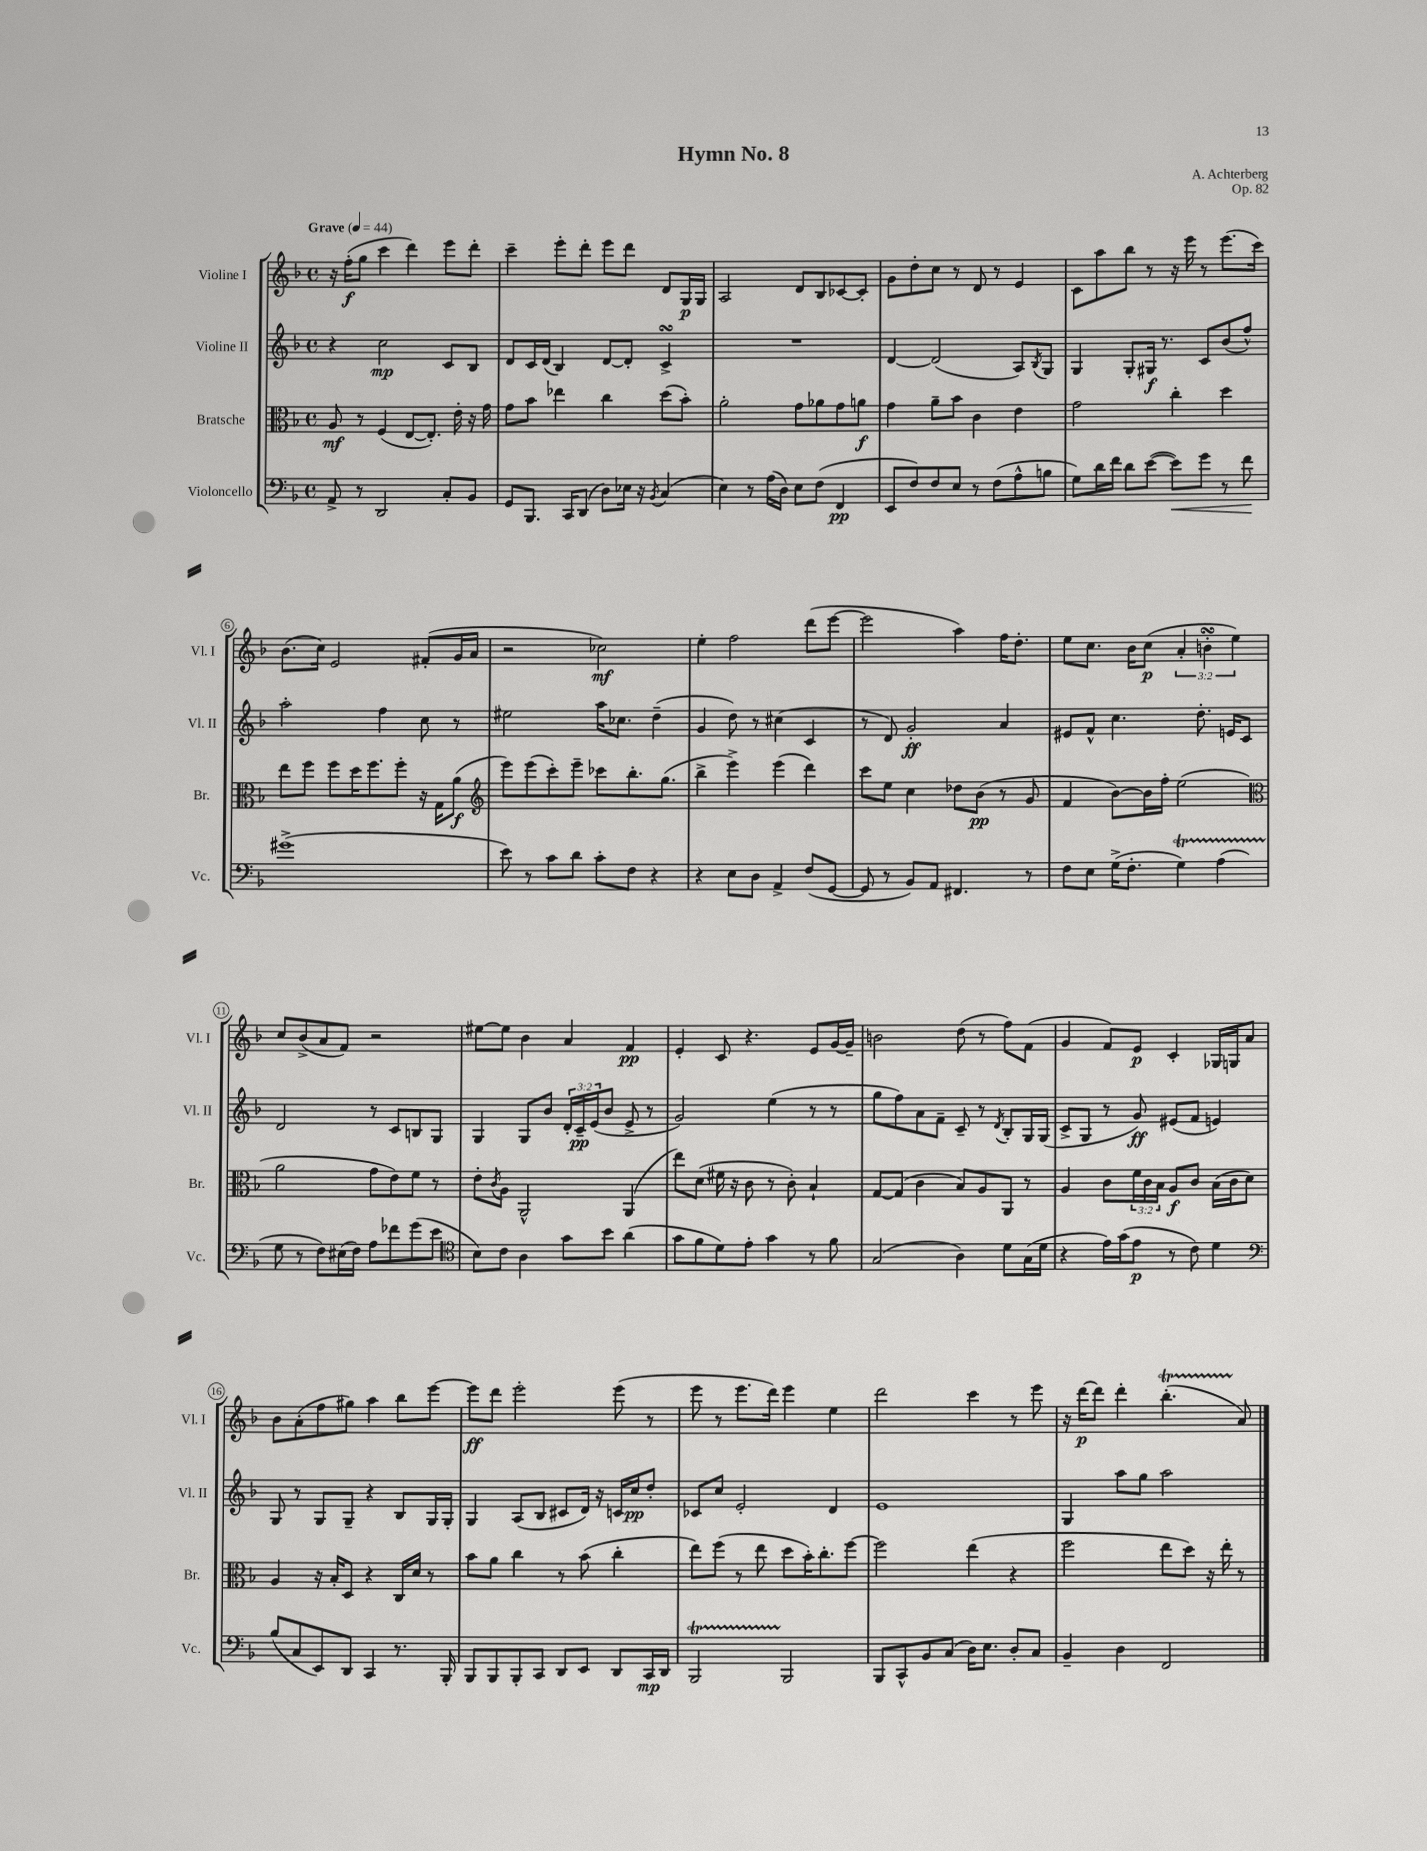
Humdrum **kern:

**kern	**kern	**kern	**kern
*staff4	*staff3	*staff2	*staff1
*clefF4	*clefC3	*clefG2	*clefG2
*k[b-]	*k[b-]	*k[b-]	*k[b-]
*M4/4	*M4/4	*M4/4	*M4/4
*met(c)	*met(c)	*met(c)	*met(c)
*MM44	*MM44	*MM44	*MM44
8AA^/	8A/	4r	16r
.	.	.	(16ff'\LK
8r	8r	.	8gg\J
2DD/	(4F/	2cc\	4ccc\
.	[8E/L	.	4ddd\)
.	8.E'/]J)	.	.
8C'/L	.	8c/L	8eee\L
.	16e'\	.	.
8BB-/J	16r	8B-/J	8ddd'\J
.	16g\	.	.
=	=	=	=
8GG/L	8g\L	8d/L	4ccc~\
8.BBB-/J	8b-\J	16c/L	.
.	.	(16d/JJ	.
.	4ee-\	4B-/)	8eee'\L
16CC/LK	.	.	.
(8DD/J	.	.	8ddd'\J
8D\L)	4cc\	[8d/L	8eee\L
16E-\Jk	.	8d'/]J	8ddd\J
16r	.	.	.
8qBB-/	.	.	.
(4C/	(8dd\L	4c^/	8d/L
.	8b-'\J)	.	16G/L
.	.	.	16G/JJ
=	=	=	=
4E\)	2a'\	1r	2A/
8r	.	.	.
(16A\LL	.	.	.
16D\JJ)	.	.	.
8E\L	8g\L	.	8d/L
(8F\J	8a-\	.	8B-/
4FF/	8g\	.	[8c-/
.	8a\J	.	8c-'/]J
=	=	=	=
8EE/L	4g\	[4d/	8g\L
8F/)	.	.	8dd'\
8F/	8a~\L	(2d/]	8cc\J
8E/J	8b-\J	.	8r
8r	4c\	.	8d/
(8F\L	.	.	8r
8A^^\	4e\	8A/L)	4e/
.	.	8qB-/	.
8B\J	.	8G/J	.
=	=	=	=
8G\L)	2g\	4G/	8c\L
16d\L	.	.	8aa\
16f\JJ	.	.	.
8d\L	.	8G'/L	8bb-\J
([8e\J	.	16G#/Jk	8r
.	.	8.r	.
8e\]L)	4cc'\	.	16r
.	.	.	16eee\
8g\J	.	8c/L	8r
8r	4dd\	(8b-/	(8.eee\L
8f\	.	8ff^^/J)	.
.	.	.	16ccc\Jk)
=	=	=	=
(1g#^	8ee\L	2aa'\	(8.b-\L
.	8ff\J	.	.
.	.	.	16cc\Jk)
.	8ff\L	.	2e/
.	16dd\K	.	.
.	8.ff\	.	.
.	.	4ff\	.
.	8ff'\J	.	.
.	16r	8cc\	(8f#'/L
.	16G\LK	.	.
.	(8a\J	8r	16g/L
.	.	.	16a/JJ
=	=	=	=
*	*clefG2	*	*
8e\)	8eee\L)	2ee#\	2r
8r	(8eee\	.	.
8c\L	8ccc'\)	.	.
8d\J	8eee~\J	.	.
8c'\L	8ccc-\L	16aa\LK	2cc-\)
.	.	8.cc-\J	.
8F\J	8.bb-'\	.	.
4r	.	(4dd~\	.
.	(8.gg\J	.	.
=	=	=	=
4r	4bb-^\	4g/	4ee'\
8E\L	4eee^\)	8dd\)	2ff\
8D\J	.	8r	.
4AA^/	(4eee\	(4cc#\	.
(8F/L	4ddd\)	4c/	(8ddd\L
[8GG/J	.	.	[8eee\J
=	=	=	=
8GG/]	8ccc\L	8r	2eee\]
8r	8ee\J	8d/)	.
8BB-/L)	4cc\	2g'/	.
8AA/J	.	.	.
4.FF#/	8dd-\L	.	4aa\)
.	(8b-\J	.	.
.	8r	4a/	16ff\LK
.	.	.	8.dd'\J
8r	8g/	.	.
=	=	=	=
8F\L	4f/	8e#/L	8ee\L
8E\J	.	8f^^/J	8.cc\J
(16G^\LK	[8b-\L)	4.cc\	.
8.F'\J	.	.	16b-\LK
.	16b-\]L	.	(8cc\J
.	16ff'\JJ	.	.
4G\)	(2ee\	.	6a'/
.	.	8.dd'\	.
.	.	.	6b'\
(4A\	.	.	.
.	.	16e/LK	.
.	.	.	6ee\)
.	.	8c/J	.
=	=	=	=
*	*clefC3	*	*
8G\	2a\	2d/	8cc/L
8r	.	.	(8b-^/
8F\L)	.	.	8a/
(16E#\L	.	.	8f/J)
16F\JJ)	.	.	.
8A\L	8g\L	8r	2r
8f-\	8e\)	8c/L	.
(8g\	8f\J	8B/	.
8e\J	8r	8G/J	.
=	=	=	=
*clefC4	*	*	*
8B-\L)	8e'\L	4G/	[8ee#\L
.	8qc/	.	.
8c\J	8A\J	.	8ee#\]J
4A\	2AA^^/	8G/L	4b-\
.	.	8b-/J	.
8g\L	.	24d'/LL	4a/
.	.	24c~/	.
.	.	(24e/J	.
8b-\J	.	8b-/J	.
(4a\	(4AA/	8e^/	4f/
.	.	8r	.
=	=	=	=
8g\L	8ee\L)	2g/)	4e'/
8f\	(8d\J	.	.
8d\)	16f#\	.	8c/
.	16r	.	.
8e'\J	8c\	.	4.r
4g\	8r	(4ee\	.
.	8c'\)	.	.
8r	4B-`/	8r	8e/L
8f\	.	8r	[16g/L
.	.	.	16g~/]JJ
=	=	=	=
(2G/	[8G/L	8gg\L	2b\
.	(8G/]J	8ff\)	.
.	4c\	8a\	.
.	.	8f~\J	.
4A\)	8B-/L)	8c~/	(8dd\
.	8A/	8r	8r
.	.	8qd/	.
8d\L	8AA/J	8B-'/L	8ff\L)
(16G\L	8r	16G/L	(8f\J
16d\JJ	.	(16G/JJ	.
=	=	=	=
4r	4A/	8c^/L	4g/
.	.	8G/J	.
16e\LL)	8c\L	8r	8f/L)
(16g\J	.	.	.
8e\J	24f\L	8g/)	8e/J
.	24c\	.	.
.	24B-\JJ	.	.
8r	8A/L	(8e#/L	4c'/
8c\)	8c/J	8f/J	.
4d\	(16B-\LL	4e/)	16G-/LL
.	16c\J	.	16G/J
.	8d\J)	.	8a/J
=	=	=	=
*clefF4	*	*	*
(8B-/L	4A/	8G/	8b-\L
8C/	.	8r	(8a'\
8EE/)	16r	8G/L	8ff\
.	16B-'/LK	.	.
8DD/J	8D/J	8G~/J	8gg#\J)
4CC/	4r	4r	4aa\
8.r	16C/LL	8B-/L	8bb-\L
.	16d/JJ	.	.
.	8r	16G/L	[8eee\J
16BBB-'/	.	16G'/JJ	.
=	=	=	=
8BBB-/L	8b-\L	4G/	8eee\]L
8BBB-/	8a\J	.	8ddd\J
8BBB-'/	4cc\	(8A/L	2eee'\
8CC/J	.	8B-/J	.
8DD/L	8r	8c#/L	.
8EE/J	(8b-\	16d/Jk)	.
.	.	16r	.
8DD/L	4cc'\	16c/LL	(8eee\
.	.	16cc/J	.
16CC/L	.	8dd'/J	8r
16DD/JJ	.	.	.
=	=	=	=
2BBB-/	8ee\L)	8c-/L	8eee\
.	(8ff\J	8cc/J	8r
.	8r	2e'/	8.eee\L
.	8ee\	.	.
.	.	.	16ddd\Jk)
2BBB-/	8dd\L	.	4eee\
.	16b-'\K)	.	.
.	8.cc'\	.	.
.	.	4d/	4ee\
.	[8ff\J	.	.
=	=	=	=
8BBB-/L	2ff\]	1e	2ddd\
8CC^^/	.	.	.
8BB-/	.	.	.
(8C/J	.	.	.
16D\LK)	(4ee\	.	4ccc\
8.E\J	.	.	.
8D'/L	4r	.	8r
8C/J	.	.	8eee\
=	=	=	=
4BB-~/	2ff\	4G/	16r
.	.	.	[16ddd\LK
.	.	.	8ddd\]J
4D\	.	8aa\L	4ddd'\
.	.	8gg\J	.
2FF/	8ee\L	2aa\	(4.bb-'\
.	8dd\J)	.	.
.	16r	.	.
.	16ee'\	.	.
.	8r	.	8a/)
==	==	==	==
*-	*-	*-	*-
